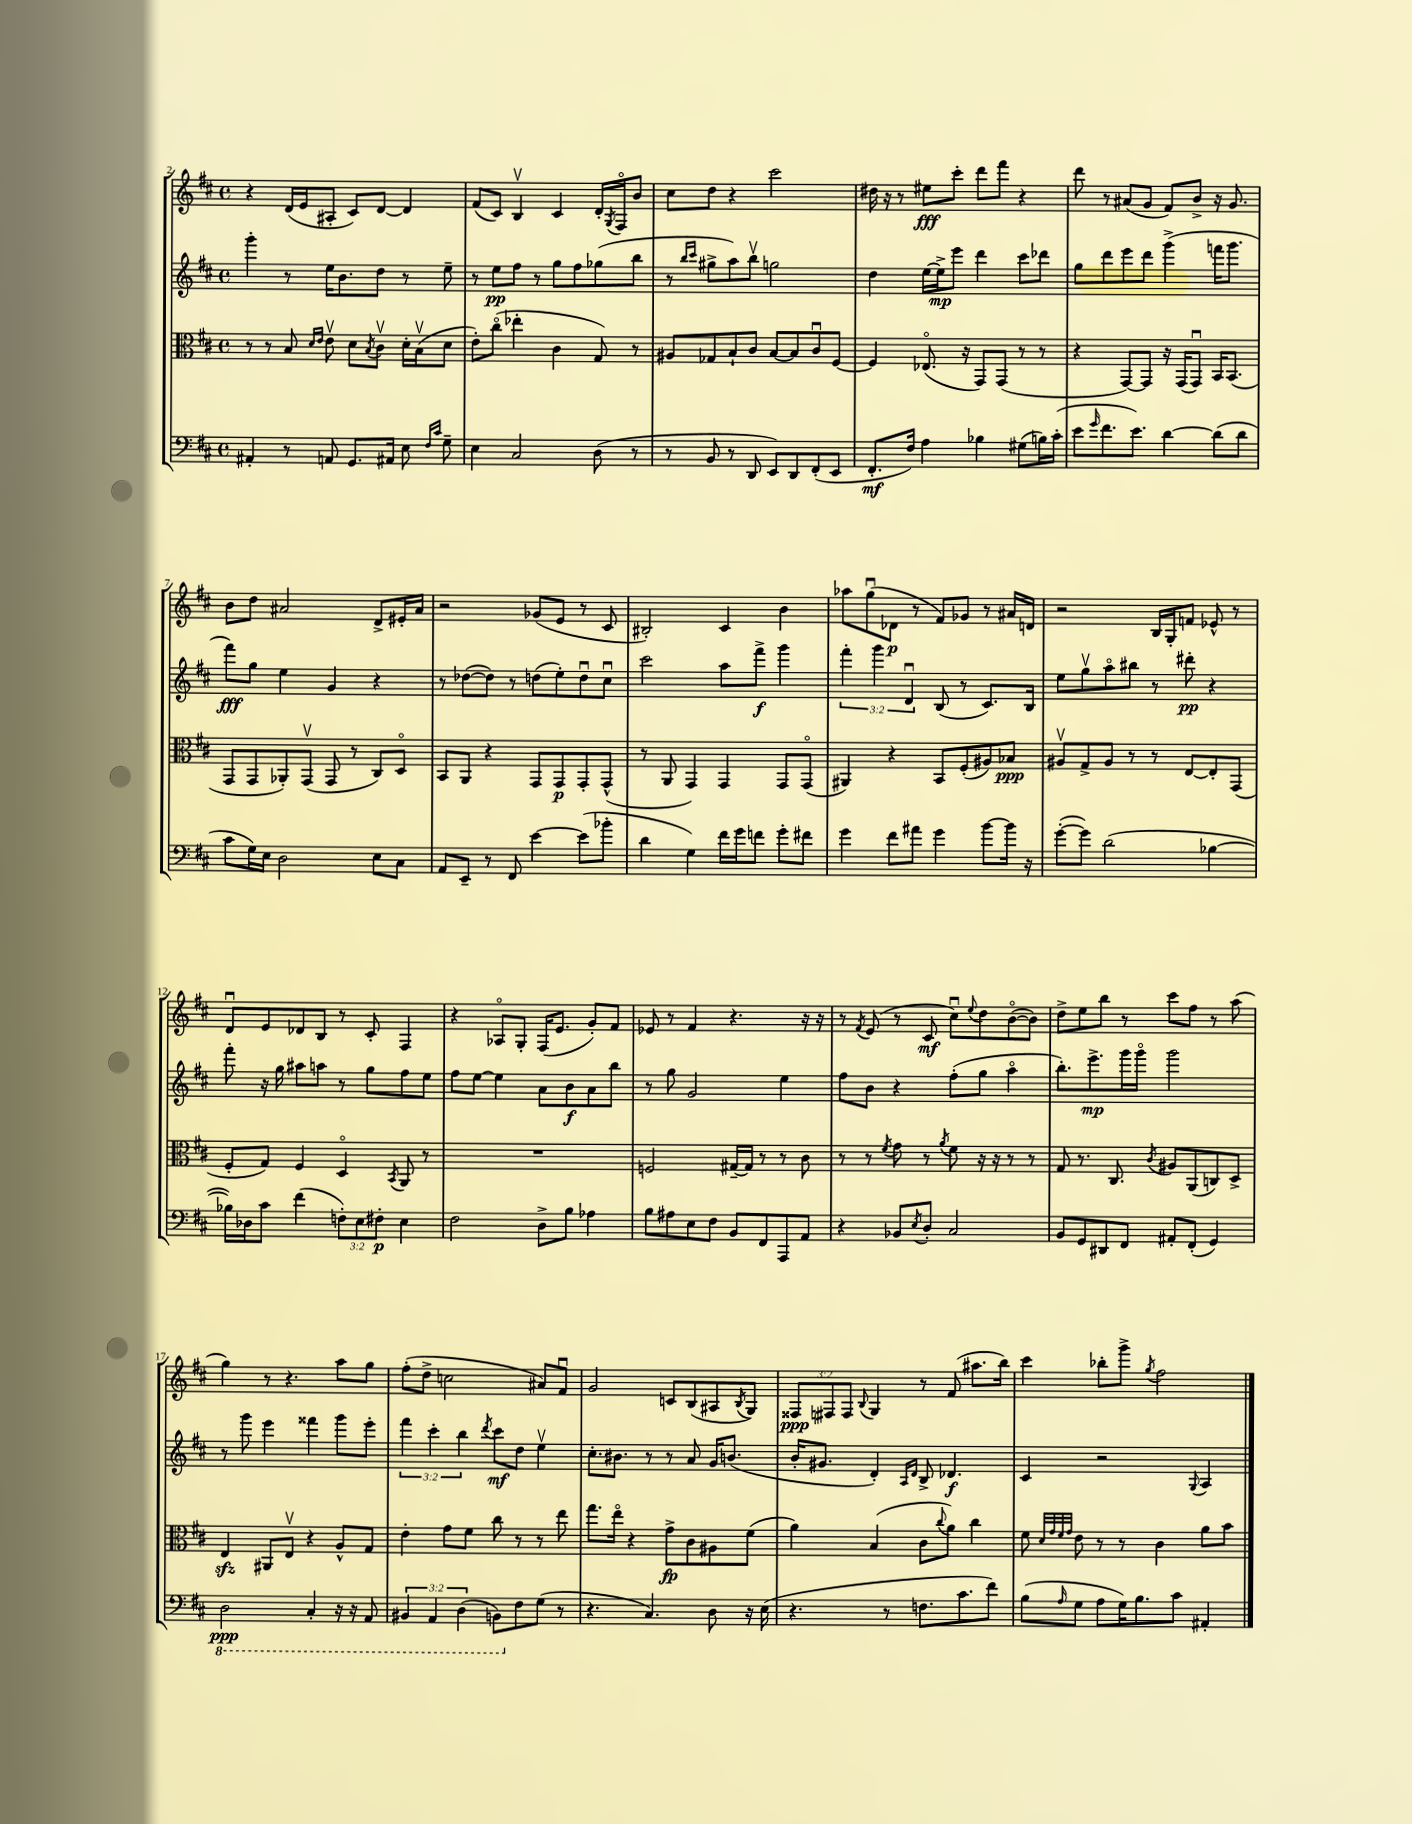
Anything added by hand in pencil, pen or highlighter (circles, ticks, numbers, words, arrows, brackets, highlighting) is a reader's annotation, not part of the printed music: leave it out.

**kern	**kern	**kern	**kern
*staff4	*staff3	*staff2	*staff1
*clefF4	*clefC3	*clefG2	*clefG2
*k[f#c#]	*k[f#c#]	*k[f#c#]	*k[f#c#]
*M4/4	*M4/4	*M4/4	*M4/4
*met(c)	*met(c)	*met(c)	*met(c)
4AA#'	8r	4ggg'	4r
.	8r	.	.
8r	8B	8r	(16d
.	.	.	16e
.	16qqd	.	.
.	16qqe	.	.
8AA	8ev	16ee	8A#'
.	.	8.b	.
8.GG	8d	.	8c#)
.	8qB	.	.
.	8c#v	8dd	[8d
16AA#	.	.	.
8E	16d'	8r	4d]
.	(16Bv	.	.
16qqF#	.	.	.
16qqc#	.	.	.
8G~	8d	8ee~	.
=	=	=	=
4E	8e')	8r	(8f#
.	(8cc#o	8ee	8c#)
2C#	4ee-'	8ff#	4Bv
.	.	8r	.
.	4c#	8gg	4c#
.	.	8ff#	.
(8D	8G)	(8gg-	16d'
.	.	.	8qG
.	.	.	16F#o
8r	8r	8bb	8b
=	=	=	=
8r	8A#	8r	8cc#
.	.	16qqbb	.
.	.	16qqccc#	.
8BB	8G-	8gg#^	8dd
8r	8B`	8aa)	4r
8DD	8c#	8bbv	.
8EE)	[8B	2gg	2ccc#
8DD	8B]	.	.
(8FF#'	8c#u	.	.
8EE	[8F#	.	.
=	=	=	=
8.FF#'	4F#]	4dd	16dd#
.	.	.	16r
.	.	.	8r
16F#)	.	.	.
4A	(8.E-o	[16ee	8ee#
.	.	16ee^]	.
.	.	8eee	8ccc#'
.	16r	.	.
4B-	8GG)	4ddd	8ddd
.	(8GG	.	8fff#
(8G#	8r	8ccc#	4r
16B)	8r	8ddd-	.
(16c#'	.	.	.
=	=	=	=
8e	4r	8gg	8ddd
16qqg	.	.	.
8.f#	.	8ddd	8r
.	[8GG)	8eee	(8a#
8.e)	.	.	.
.	8GG]	8ddd	8g
[4d	16r	(4ggg^	8f#)
.	(16GG	.	.
.	8GGu)	.	8b^
(8d]	16BB	16fff	16r
.	(8.BB	8.ggg	8.g
8d	.	.	.
=	=	=	=
8c#	8GG	8fff#)	8b
16G)	8GG	8gg	8dd
16E	.	.	.
2D	8AA-')	4ee	2a#
.	(8GGv	.	.
.	8GG	4g	.
.	8r	.	.
8E	8C#)	4r	8d^
8C#	8Do	.	16e#'
.	.	.	16a#
=	=	=	=
8AA	8BB	8r	2r
8EE~	8AA	([8dd-	.
8r	4r	8dd-])	.
8FF#	.	8r	.
[4e	8GG	(8dd	(8g-
.	8GG	8ee')	8e
(8e]	8GG'	8ddu	8r
8b-'	(8GG^^	8cc#u	8c#
=	=	=	=
4d	8r	2ccc#	2B#')
.	8AA	.	.
4G)	4GG)	.	.
16f#	4GG	8aa	4c#
16g	.	.	.
8f	.	8fff#^	.
8g'	8GG	4ggg	4b
8f#	(8GGo	.	.
=	=	=	=
4g	4AA#)	6fff#'	8aa-
.	.	.	(8ggu
.	.	6ggg	.
8f#	4r	.	8d-
.	.	6du	.
8a#	.	.	8r
4g	8BB	(8B	8f#)
.	(8F#'	8r	8g-
[8b	8A#)	8.c#)	8r
16b]	8B-	.	16a#
16r	.	16B	16d
=	=	=	=
([8g'	8A#v	8ee	2r
8g])	8G^	8ggv	.
(2d	8A#	8aao	.
.	8r	8bb#	.
.	8r	8r	16B
.	.	.	16G'
.	[8E	8ddd#'	8f
[4B-	8E']	4r	8e-^^
.	(8GG	.	8r
=	=	=	=
16B-])	8F#'	8fff#'	8du
16D-	.	.	.
8c#	8G)	16r	8e
.	.	16gg	.
(4f#	4F#	8aa#	8d-
.	.	8aa	8B
12F')	4Do	8r	8r
12E	.	.	.
.	.	8gg	8c#'
12F#'	.	.	.
.	8qBB	.	.
4E	8AA	8ff#	4F#
.	8r	8ee	.
=	=	=	=
2F#	1r	8ff#	4r
.	.	[8ee	.
.	.	4ee]	8A-o
.	.	.	8G'
8D^	.	8a	(16F#
.	.	.	8.e
8B	.	8b	.
4A-	.	8a	8g')
.	.	8bb	8f#
=	=	=	=
8B	2F	8r	8e-
8A#	.	8gg	8r
8E	.	2g	4f#
8F#	.	.	.
8BB	[16G#~	.	4.r
.	16G#]	.	.
8FF#	8r	.	.
8AAA	8r	4ee	.
8AA	8c#	.	16r
.	.	.	16r
=	=	=	=
4r	8r	8ff#	8r
.	.	.	8qf#
.	8r	8b	(8e
.	8qf#	.	.
8BB-	8g	4r	8r
8qE	.	.	.
8D'	8r	.	8c#
.	8qa	.	.
2C#	8f#	(8ff#'	8cc#u)
.	.	.	8qqee
.	16r	8gg	8dd
.	16r	.	.
.	8r	4aao	([8bo
.	8r	.	8b])
=	=	=	=
8BB	8G	8.bb')	8dd^
8GG	8.r	.	8ee
.	.	8.eee^	.
8DD#	.	.	8bb
.	8.C#	.	.
8FF#	.	16ggg	8r
.	.	16gggo	.
.	8qc#	.	.
8AA#'	8A#	2ggg	8ccc#
(8FF#'	(8AA	.	8ff#
4GG)	8C)	.	8r
.	8D^	.	(8aa
=	=	=	=
2DD	4E	8r	4gg)
.	.	8ggg	.
.	8AA#	4eee	8r
.	8Ev	.	4.r
4CC#'	4r	4fff##	.
16r	8A^^	8ggg	8aa
16r	.	.	.
8AAA	8G	8eee'	8gg
=	=	=	=
6BBB#	4e'	6fff#	(8ff#'
.	.	.	8dd^
6AAA	.	6ccc#'	.
.	8g	.	2cc
(6DD	.	6bb	.
.	8f#	.	.
.	.	8qddd	.
8BBB)	8cc#	8ccc#	.
8F#	8r	8dd	.
(8G	8r	4eev	8a#)
8r	8ee	.	8f#u
=	=	=	=
4.r	8.gg	8.cc#'	2g
.	16eeo	8.b#	.
.	4r	.	.
4.C#)	.	8r	.
.	8g^	8r	8c
.	8c#	8a	(8B
8D	8A#	16g	8A#
.	.	(8.b	.
.	.	.	8qB
16r	(8f#	.	8G)
(16E	.	.	.
=	=	=	=
4.r	4a)	16b'	12F##
.	.	8.g#	.
.	.	.	12F#
.	.	.	12F#
.	.	.	8qqB
.	(4B	4d')	4G
8r	.	.	.
.	.	16qqA	.
.	.	16qqd	.
8.F	8c#	8B^	8r
.	8qqcc#	.	.
.	8a)	4.d-	(8f#
8.c#	.	.	.
.	4cc#	.	8.aa#
8f#)	.	.	.
.	.	.	16bb)
=	=	=	=
(8B	8f#	4c#	4ccc#
.	32qqd	.	.
.	32qqg	.	.
.	32qqf#	.	.
16qqA	32qqg	.	.
8G	8e	.	.
8A	8r	2r	8bb-'
16G)	8r	.	8ggg^
8.B	.	.	.
.	.	.	8qgg
.	4c#	.	2ff#
8c#	.	.	.
.	.	8qqG	.
4AA#'	8a	4A	.
.	8b	.	.
==	==	==	==
*-	*-	*-	*-
